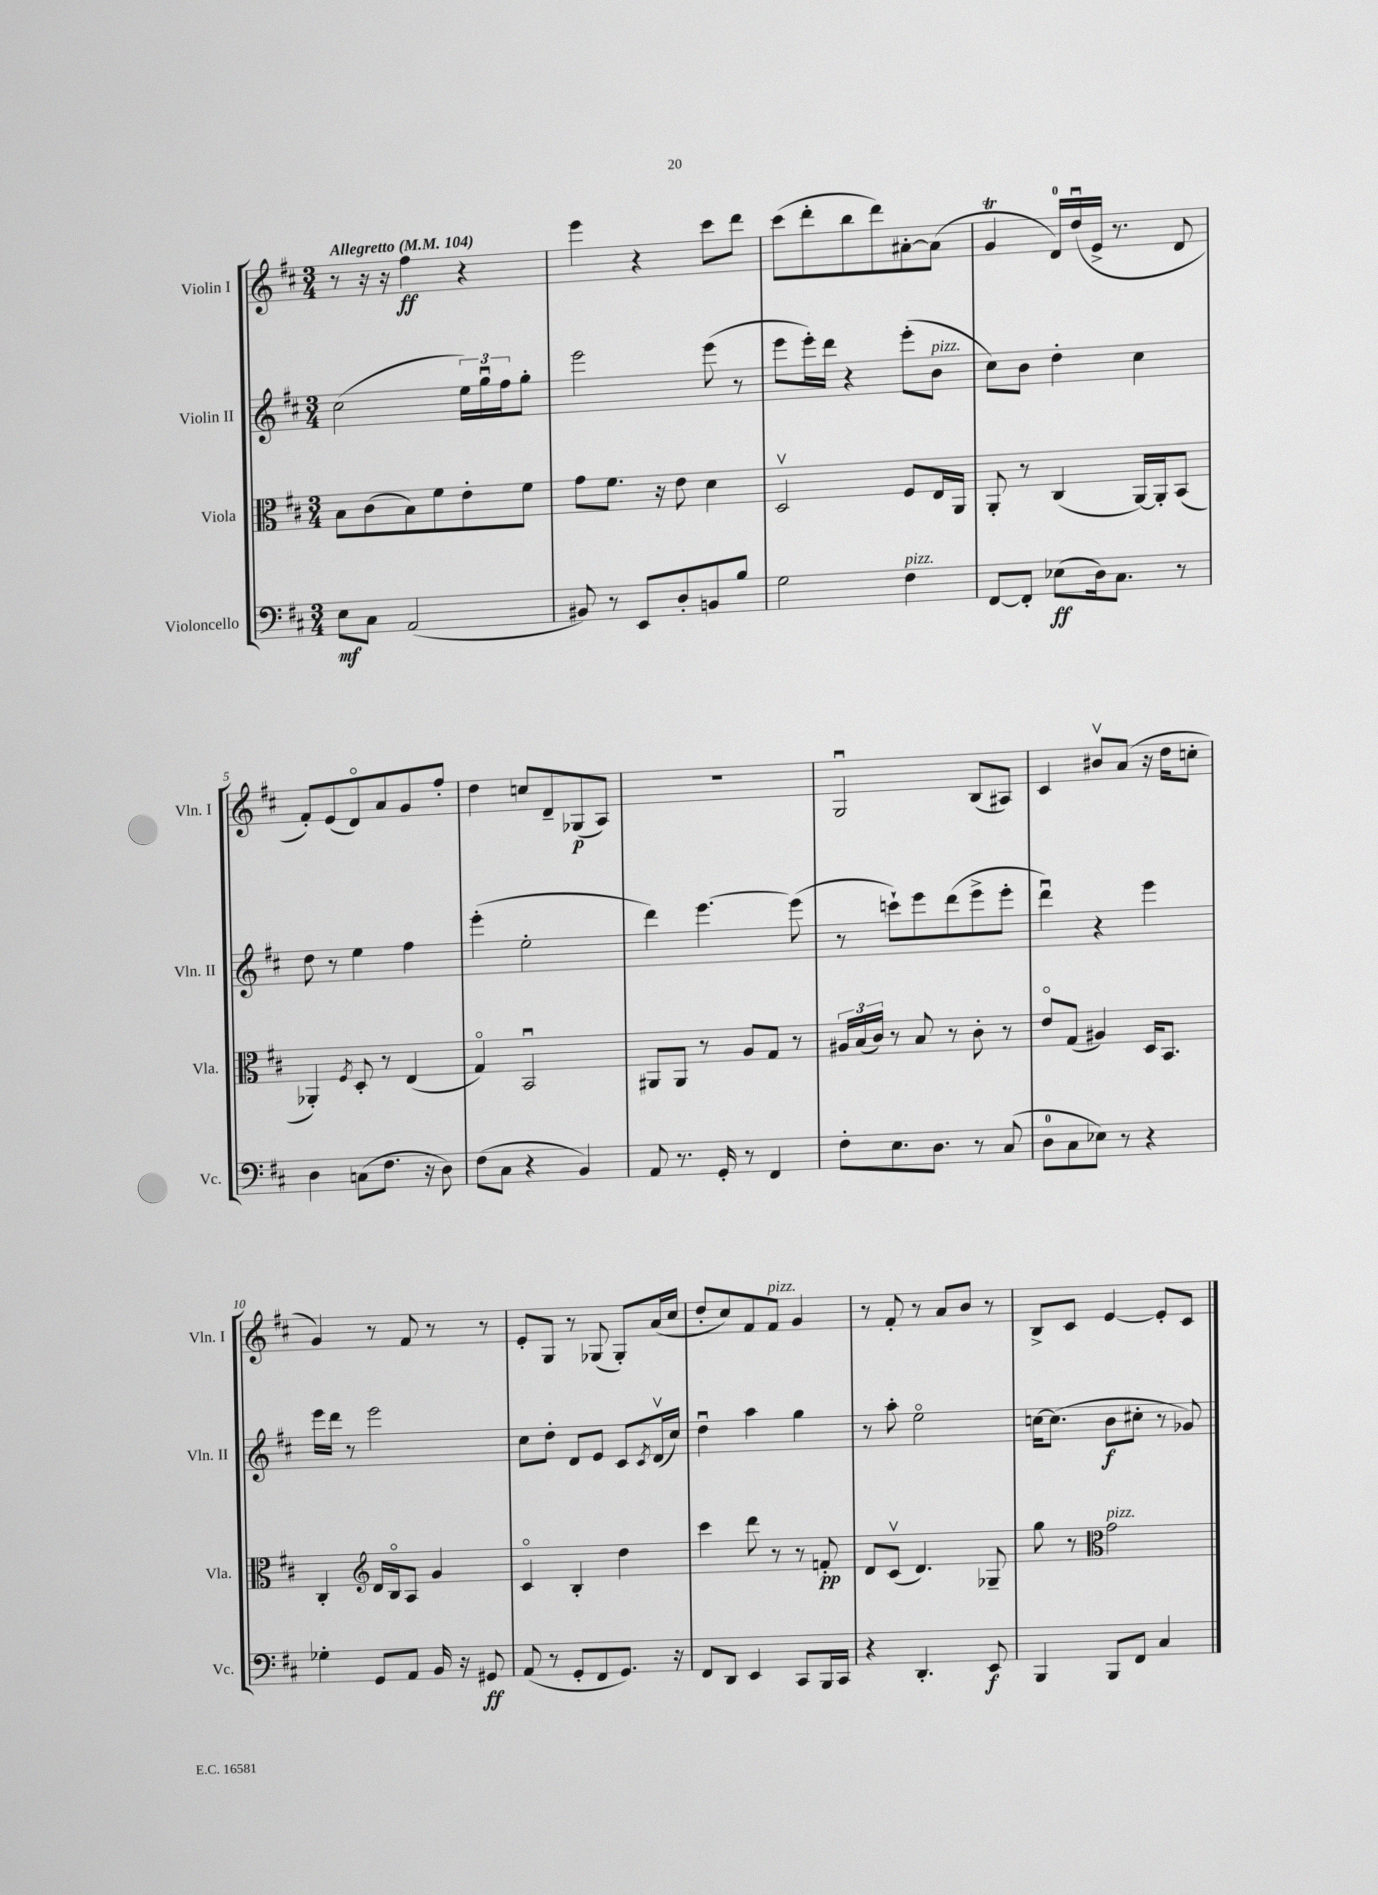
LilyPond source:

<<
\new StaffGroup <<
\new Staff = "s0" \with { instrumentName = "Violin I" shortInstrumentName = "Vln. I" } {
    \clef treble \key d \major \numericTimeSignature \time 3/4 \tempo "Allegretto" 4 = 104
    r8 r16 r16 fis''4\ff r4 |
    e'''4 r4 cis'''8 d'''8 |
    cis'''8( d'''8-. b''8 d'''8) ais'8~-. ais'8( |
    g'4\trill d'16-0) d''16\downbow( e'16-> r8. d'8 |
    fis'8-.) e'8( d'8\flageolet) a'8 g'8 fis''8-. |
    d''4 c''8 d'8-- ges8\p( a8) |
    R2. |
    g2\downbow b8( ais8) |
    cis'4 bis'8\upbow a'8( r16 d''16 c''8-. |
    g'4) r8 fis'8 r8 r8 |
    e'8-. g8 r8 ges8( ges8-.) a'16( cis''16 |
    d''8-. cis''8) fis'8 fis'8^\markup { \italic "pizz." } g'4 |
    r8 fis'8-. r8 a'8 b'8 r8 |
    b8-> cis'8 e'4~ e'8-. cis'8 \bar "|." |
}
\new Staff = "s1" \with { instrumentName = "Violin II" shortInstrumentName = "Vln. II" } {
    \clef treble \key d \major \numericTimeSignature \time 3/4
    cis''2( \tuplet 3/2 { e''16) g''16\downbow fis''16 } g''8-. |
    e'''2 e'''8( r8 |
    e'''8 e'''16-.) d'''16 r4 e'''8-.( b'8^\markup { \italic "pizz." } |
    cis''8) b'8 d''4-. cis''4 |
    d''8 r8 e''4 fis''4 |
    e'''4-.( e''2-. |
    d'''4) e'''4.~ e'''8( |
    r8 c'''8-!) e'''8 d'''8( e'''8-> e'''8-. |
    d'''4\downbow) r4 e'''4 |
    e'''16 d'''16 r8 e'''2 |
    cis''8 d''8-. d'8 e'8 cis'8 \acciaccatura { cis'8 } d'16\upbow( cis''16) |
    d''4\downbow a''4 g''4 |
    r8 a''8-. e''2\flageolet |
    c''16~ c''8.( b'8\f cis''8-. r8 ges'8) \bar "|." |
}
\new Staff = "s2" \with { instrumentName = "Viola" shortInstrumentName = "Vla." } {
    \clef alto \key d \major \numericTimeSignature \time 3/4
    b8 cis'8( b8) fis'8 e'8-. fis'8 |
    g'8 fis'8. r16 e'8 d'4 |
    d2\upbow fis8 e16 a,16 |
    a,8-. r8 cis4( a,16~) a,16-. b,8( |
    aes,4-.) \acciaccatura { fis8 } d8-. r8 e4( |
    g4\flageolet) b,2\downbow |
    ais,8 ais,8 r8 a8 g8 r8 |
    \tuplet 3/2 { ais16 b16( cis'16) } r8 b8 r8 cis'8-. r8 |
    e'8\flageolet g8( ais4) d16 b,8. |
    cis4-. \clef treble d'16 b16\flageolet a8 g'4 |
    cis'4\flageolet b4-. d''4 |
    cis'''4 d'''8 r8 r8 f'8-.\pp |
    d'8 cis'8\upbow( d'4.) ges8-- |
    g''8 r8 \clef alto g'2^\markup { \italic "pizz." } \bar "|." |
}
\new Staff = "s3" \with { instrumentName = "Violoncello" shortInstrumentName = "Vc." } {
    \clef bass \key d \major \numericTimeSignature \time 3/4
    e8\mf cis8 a,2( |
    bis,8) r8 e,8 d8-. b,8 b8 |
    g2 fis4^\markup { \italic "pizz." } |
    fis,8~ fis,8-. ees8\ff( d16) cis8. r8 |
    d4 c8( fis8. r16 d8) |
    fis8( cis8 r4 b,4) |
    a,8 r8. g,16-. r8 fis,4 |
    fis8-. e8. d8. r8 cis8( |
    d8-0 cis8 ees8) r8 r4 |
    ges4-. g,8 a,8 b,16 r16 gis,8\ff |
    a,8( r8 g,8-. fis,8 g,8.) r16 |
    fis,8 d,8 e,4 cis,8 b,,16 cis,16 |
    r4 d,4.-. e,8\f |
    b,,4 b,,8 fis,8 cis4 \bar "|." |
}
>>
>>
